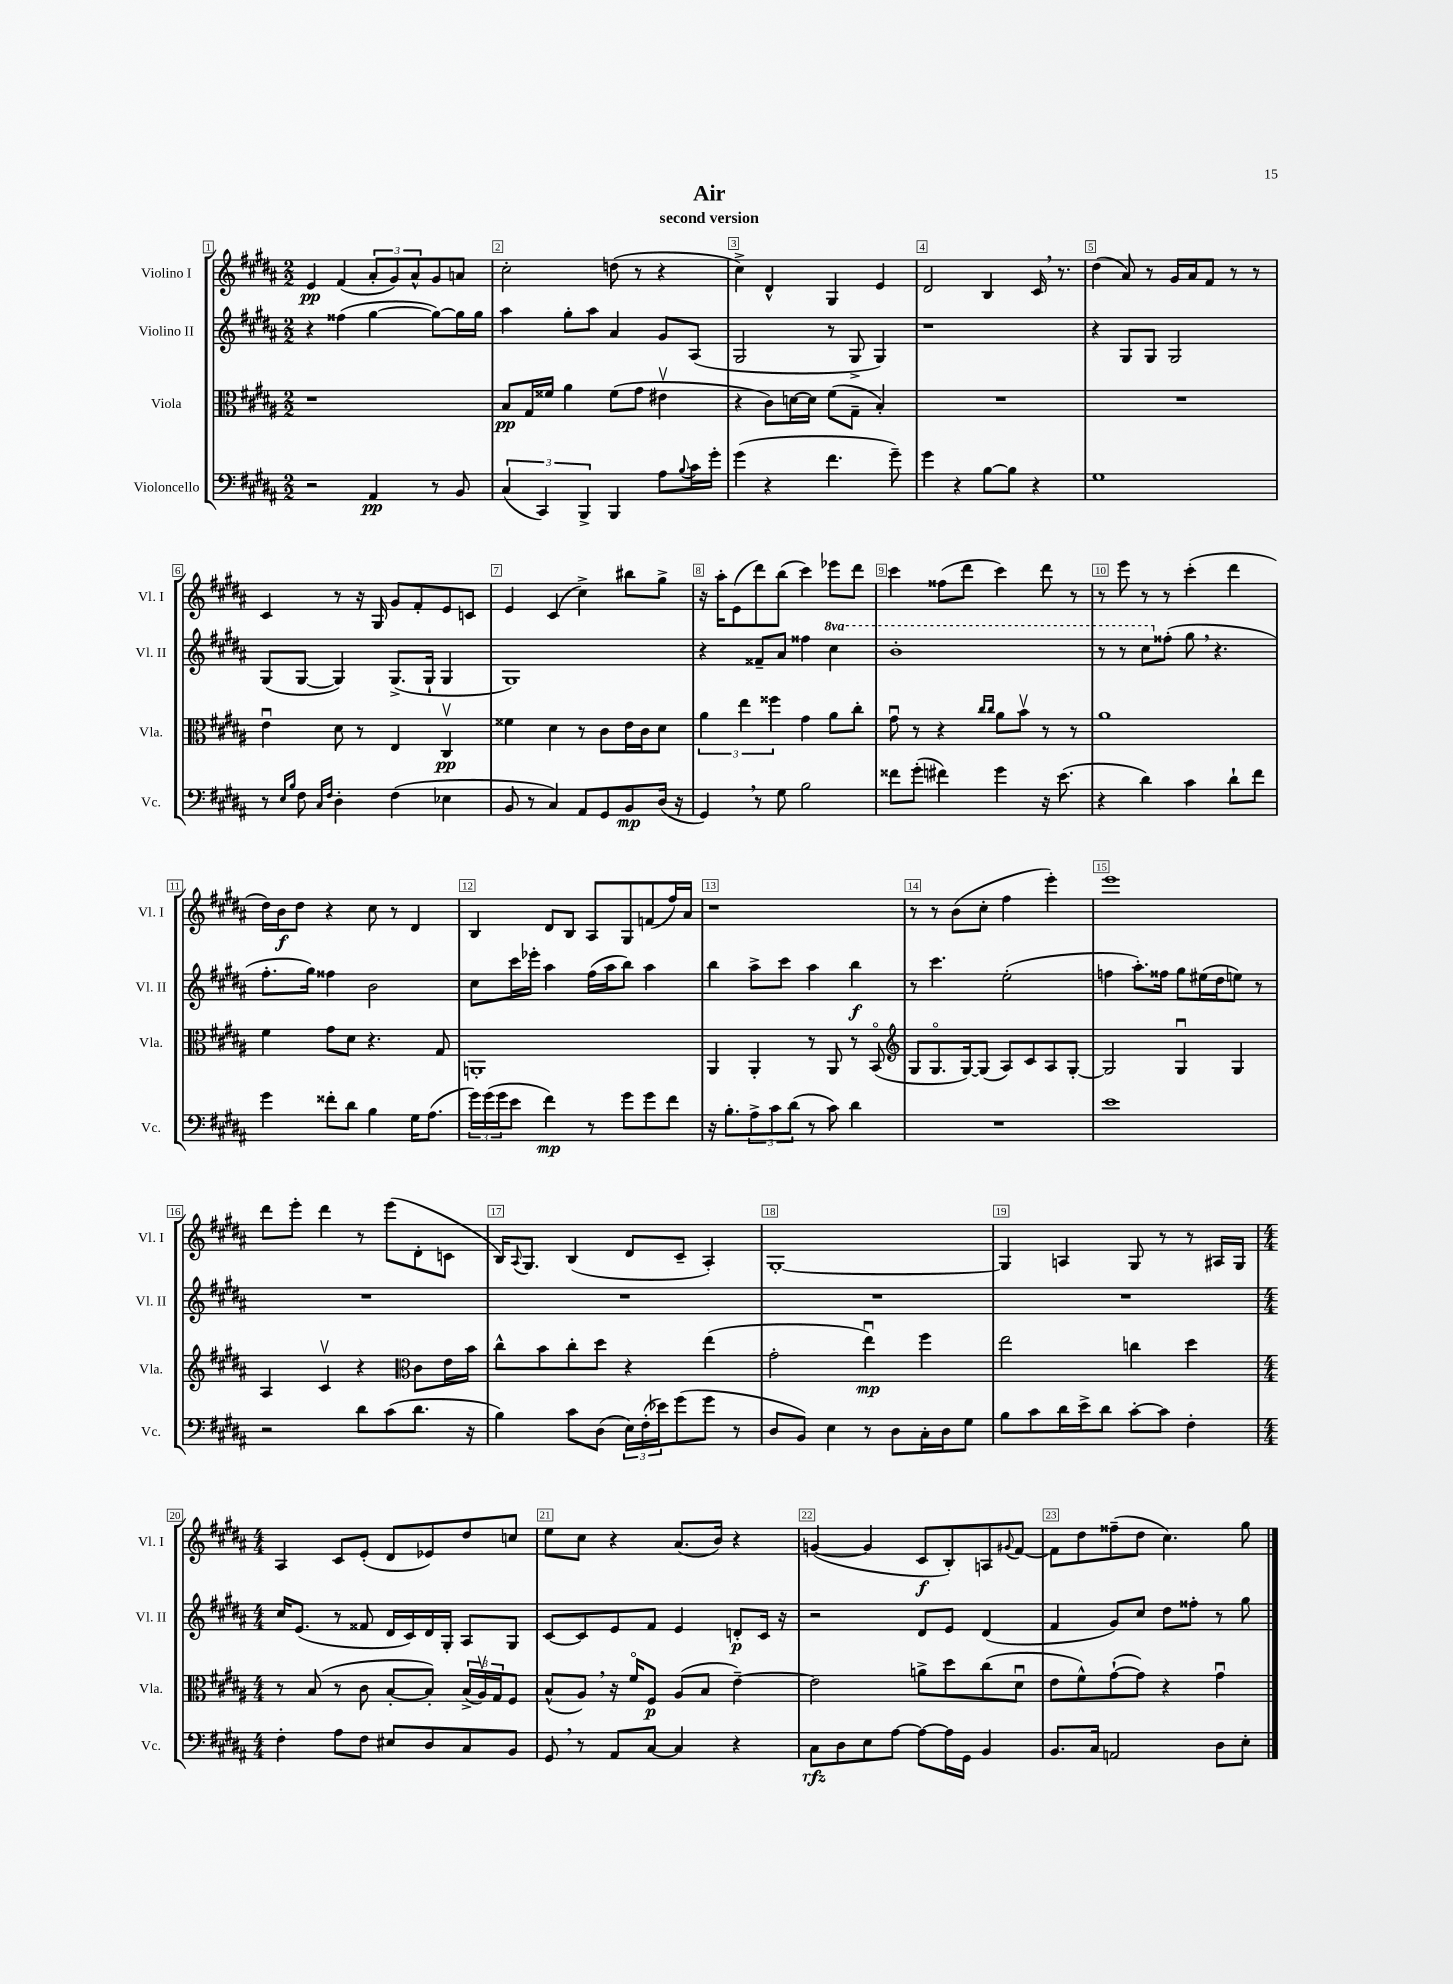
\header { title = "Air" subtitle = "second version" }
<<
\new StaffGroup <<
\new Staff = "s0" \with { instrumentName = "Violino I" shortInstrumentName = "Vl. I" } {
    \clef treble \key b \major \numericTimeSignature \time 2/2
    e'4\pp fis'4( \tuplet 3/2 { ais'8-. gis'8) ais'8-^ } gis'8 a'8 |
    cis''2-. d''8( r8 r4 |
    cis''4->) dis'4-^ gis4 e'4 |
    dis'2 b4 cis'16 \breathe r8. |
    dis''4( ais'8) r8 gis'16 ais'16 fis'8 r8 r8 |
    cis'4 r8 r16 gis16 gis'8 fis'8-. e'8 c'8 |
    e'4 cis'4( cis''4->) bis''8 gis''8-> |
    r16 ais''16-. e'8( dis'''8) b''8( cis'''4) ees'''8 dis'''8 |
    cis'''4 fisis''8( dis'''8 cis'''4) dis'''8 r8 |
    r8 e'''8 r8 r8 cis'''4-.( dis'''4 |
    dis''16) b'16\f dis''8 r4 cis''8 r8 dis'4 |
    b4 dis'8 b8 ais8 gis8 f'8( fis''16) ais'16 |
    r1 |
    r8 r8 b'8( cis''8-. fis''4 e'''4-.) |
    e'''1 |
    dis'''8 e'''8-. dis'''4 r8 e'''8( dis'8-. c'8 |
    b16) \appoggiatura { ais8 } gis8. b4( dis'8 cis'8-- ais4-.) |
    gis1~-. |
    gis4 a4 gis8 r8 r8 ais16 gis16 |
    \numericTimeSignature \time 4/4 ais4 cis'8 e'8-.( dis'8 ees'8) dis''8 c''8 |
    e''8 cis''8 r4 ais'8.( b'16) r4 |
    g'4~( g'4 cis'8\f b8-.) a8 \appoggiatura { gis'8 } fis'8~ |
    fis'8 dis''8 fisis''8--( dis''8 cis''4.) gis''8 \bar "|." |
}
\new Staff = "s1" \with { instrumentName = "Violino II" shortInstrumentName = "Vl. II" } {
    \clef treble \key b \major \numericTimeSignature \time 2/2 \set Staff.ottavationMarkups = #ottavation-simple-ordinals
    r4 fisis''4( gis''4~ gis''8~) gis''16 gis''16 |
    ais''4 gis''8-. ais''8 ais'4 gis'8 ais8( |
    gis2 r8 gis8-> gis4) |
    r1 |
    r4 gis8 gis8 gis2 |
    gis8( gis8~ gis4) gis8.->( gis16-! gis4 |
    gis1) |
    r4 fisis'8-- ais'8 fisis''4 \ottava #1 cis'''4 |
    b''1-. |
    r8 r8 cis'''8 \ottava #0 fisis''8-.( gis''8 \breathe r4. |
    fis''8.-. gis''16) fisis''4 b'2 |
    cis''8 cis'''16 ees'''16-. ais''4 fis''16( ais''16 b''8) ais''4 |
    b''4 ais''8-> cis'''8 ais''4 b''4\f |
    r8 cis'''4. e''2-.( |
    f''4 ais''8.-.) fisis''16 gis''8 eis''16( dis''16 e''8) r8 |
    R1 |
    R1 |
    R1 |
    R1 |
    \numericTimeSignature \time 4/4 cis''16 e'8.( r8 fisis'8 dis'16 cis'16) dis'16 gis16-. ais8 gis8 |
    cis'8~ cis'8 e'8 fis'8 e'4 d'8-.\p cis'16 r16 |
    r2 dis'8 e'8 dis'4( |
    fis'4 gis'8) cis''8 dis''8 fisis''8-. r8 gis''8 \bar "|." |
}
\new Staff = "s2" \with { instrumentName = "Viola" shortInstrumentName = "Vla." } {
    \clef alto \key b \major \numericTimeSignature \time 2/2
    r1 |
    b8\pp gis16 fisis'16 ais'4 fisis'8( gis'8 eis'4\upbow |
    r4 cis'8) d'16~ d'16 fis'8( gis8-- b4-.) |
    R1 |
    R1 |
    e'4\downbow dis'8 r8 e4 cis4\upbow\pp |
    fisis'4 dis'4 r8 cis'8 e'16 cis'16 dis'8 |
    \tuplet 3/2 { ais'4 e''4 fisis''4 } gis'4 ais'8 cis''8-. |
    gis'8\downbow r8 r4 \grace { cis''16 cis''16 } ais'8 b'8\upbow r8 r8 |
    ais'1 |
    fis'4 gis'8 dis'8 r4. gis8 |
    a,1-. |
    ais,4 ais,4-. r8 ais,8 r8 b,8\flageolet( |
    \clef treble gis8 gis8.\flageolet gis16~) gis8( ais8) cis'8 ais8 gis8~-. |
    gis2 gis4\downbow gis4 |
    ais4 cis'4\upbow r4 \clef alto cis'8 e'16 b'16 |
    cis''8-^ b'8 cis''8-. dis''8 r4 e''4( |
    gis'2-. e''4\downbow\mp) fis''4 |
    e''2 c''4 dis''4 |
    \numericTimeSignature \time 4/4 r8 b8( r8 cis'8 b8~-. b8-.) \tuplet 3/2 { b16->( ais16\upbow) gis16 } fis8 |
    b8-^( ais8) \breathe r16 fis'16\flageolet fis8\p ais8( b8 e'4~--) |
    e'2 a'8-> dis''8 cis''8( dis'8\downbow |
    e'8 fis'8-^) gis'8~-!( gis'8) r4 gis'4\downbow \bar "|." |
}
\new Staff = "s3" \with { instrumentName = "Violoncello" shortInstrumentName = "Vc." } {
    \clef bass \key b \major \numericTimeSignature \time 2/2
    r2 ais,4\pp r8 b,8 |
    \tuplet 3/2 { cis4( cis,4) b,,4-> } b,,4 ais8 \appoggiatura { b8 } cis'16 gis'16-. |
    gis'4( r4 fis'4. gis'8--) |
    gis'4 r4 b8~ b8 r4 |
    gis1 |
    r8 \grace { e16 b16 } fis8 \grace { cis16 fis16 } dis4-. fis4( ees4 |
    b,8 r8 cis4) ais,8 gis,8 b,8\mp dis16( r16 |
    gis,4) \breathe r8 gis8 b2 |
    fisis'8 gis'8-.( fis'4) gis'4 r16 e'8.( |
    r4 dis'4) cis'4 dis'8-! fis'8 |
    gis'4 fisis'8-. dis'8 b4 gis16 ais8.( |
    \tuplet 3/2 { gis'16) gis'16( gis'16 } e'8 fis'4\mp) r8 gis'8 gis'8 fis'8 |
    r16 b8.-. \tuplet 3/2 { ais8-> cis'8 dis'8( } r8 cis'8) dis'4 |
    R1 |
    e'1 |
    r2 dis'8 cis'8( dis'8. r16 |
    b4) cis'8 dis8( \tuplet 3/2 { e16) fis16-.( ees'16) } gis'8( gis'8 r8 |
    dis8 b,8) e4 r8 dis8 cis16-. dis16 gis8 |
    b8 cis'8 dis'16 e'16-> dis'8 cis'8~-. cis'8 fis4-. |
    \numericTimeSignature \time 4/4 fis4-. ais8 fis8 eis8 dis8 cis8 b,8 |
    gis,8 \breathe r8 ais,8 cis8~ cis4 r4 |
    cis8\rfz dis8 e8 ais8~ ais8~ ais16 gis,16 b,4 |
    b,8. cis16 a,2 dis8 e8-. \bar "|." |
}
>>
>>
\layout { \context { \Score \override BarNumber.break-visibility = ##(#f #t #t) barNumberVisibility = #all-bar-numbers-visible \override BarNumber.stencil = #(make-stencil-boxer 0.1 0.3 ly:text-interface::print) } }
